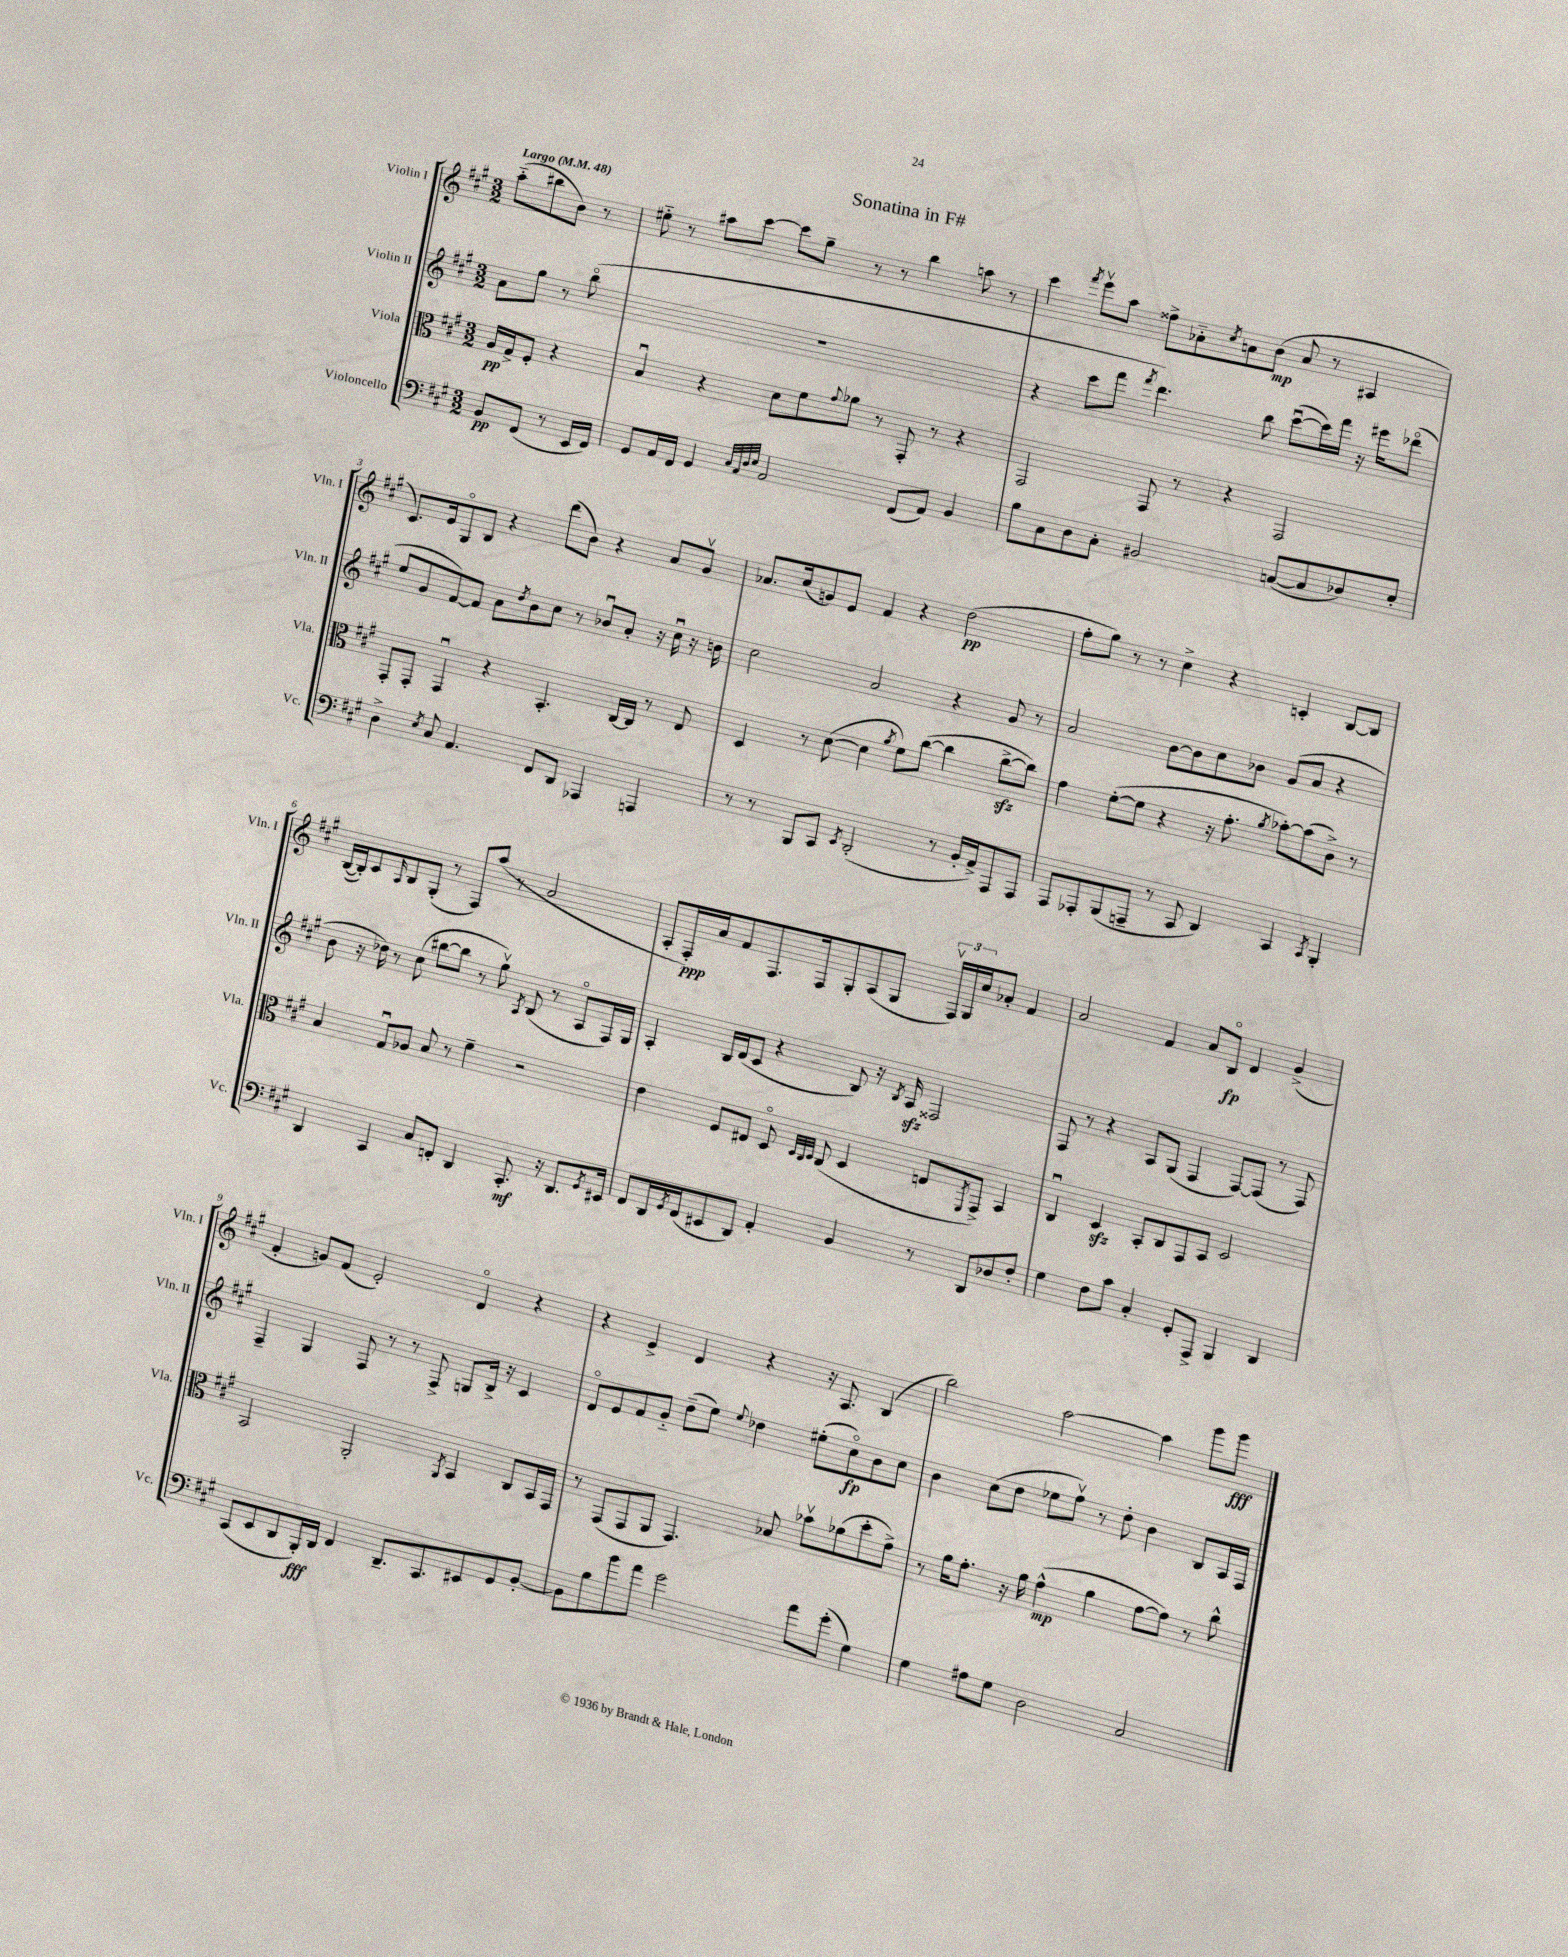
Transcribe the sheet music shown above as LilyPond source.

\header { title = "Sonatina in F#" }
<<
\new StaffGroup <<
\new Staff = "s0" \with { instrumentName = "Violin I" shortInstrumentName = "Vln. I" } {
    \clef treble \key a \major \numericTimeSignature \time 3/2 \partial 2 \tempo "Largo" 4 = 48
    a''8-_( bis''8 b'8) r8 |
    eis''8-_ r8 ais''8 cis'''8~ cis'''8 gis''8-- r8 r8 b''4 a''8 r8 |
    cis'''4 \acciaccatura { fis'''8 } e'''8\upbow a''8 fisis''8-> aes'8-_ \acciaccatura { cis''8 } a'8 b'8\mp( a'8 r8 ais4 |
    cis'8.) e'16 gis8\flageolet b8 r4 d'''8( b'8) r4 a'8 gis'8\upbow |
    aes'8. cis''16( g'8) e'8 fis'4 r4 d''2\pp( |
    fis''8-. gis''8) r8 r8 cis''4-> r4 c'4-. b8~ b8 |
    b16~( b16-.) cis'8 \grace { a16 } b8 gis8-.( r8 fis8) a''8( r8 a'2 |
    a8-. fis16-.\ppp) a'16 fis'8 fis8. fis16 gis8-. a8( gis8 \tuplet 3/2 { fis16\upbow) gis16 cis''16 } aes'8-. fis'4 |
    a'2 fis'4 a'8 b8\flageolet\fp d'4 gis'4->( |
    fis'4-. g'8) fis'8( e'2-.) d'4\flageolet r4 |
    r4 e'4-> d'4 r4 r16 a8. b4( |
    b''2) a''2~ a''4 gis'''8 gis'''8\fff \bar "|." |
}
\new Staff = "s1" \with { instrumentName = "Violin II" shortInstrumentName = "Vln. II" } {
    \clef treble \key a \major \numericTimeSignature \time 3/2 \partial 2
    a'8 gis''8 r8 b''8\flageolet( |
    R1. |
    r4 cis'''8 fis'''8 \acciaccatura { fis'''8 } d'''4.) b''8 cis'''8~\downbow( cis'''16) fis'''16 r16 eis'''16 des'''8\flageolet( |
    e''8 gis'8 fis'8~) fis'8 a'8 \acciaccatura { d''8 } b'8 cis''8 r8 bes'8\downbow a'8-. r16 cis''16\downbow r16 b'16 |
    cis''2 a'2 r4 gis'8 r8 |
    a'2 b'8~ b'8 cis''8 bes'8 gis'8( a'8 r4 |
    b'8 r16 des''16) r8 cis''8( bis''8~ bis''8 r8 gis''8\upbow) \acciaccatura { a8 } b8( r8 a8\flageolet fis16) gis16 |
    a4-. b16 d'16( cis'8 r4 b8) r16 \acciaccatura { b8 } a16\sfz fisis2 |
    fis8 r8 r4 a8 gis8( fis4 fis8~) fis8( r8 fis8) |
    fis4-- gis4 fis8 r8 r8 fis8-> g8 b16-> r16 cis'4 |
    d'8\flageolet e'8 fis'8 gis'8-_ d''8--( e''8) \appoggiatura { e''8 } des''4 eis''8-.( cis''8\flageolet\fp) b'8 cis''8 |
    b'4 cis''8( d''8 ees''8 fis''8\upbow) r8 d''8-. b'4 b8 a16 fis16 \bar "|." |
}
\new Staff = "s2" \with { instrumentName = "Viola" shortInstrumentName = "Vla." } {
    \clef alto \key a \major \numericTimeSignature \time 3/2 \partial 2
    a16\pp gis16-> fis8-. r4 |
    b4\downbow r4 d'8 fis'8 \appoggiatura { gis'8 } aes'8 r8 gis,8-. r8 r4 |
    gis,2 gis,8 r8 r4 gis,2 |
    gis,8-. gis,8-. gis,4\downbow r4 b,4.-. cis16~ cis16 r8 e8 |
    d4 r8 d'8~( d'4 \acciaccatura { a'8 } fis'8) cis''8~( cis''4 cis''8~->\sfz cis''8) |
    gis'4 fis'8~-.( fis'8 r4 r16 gis'8.-. \acciaccatura { a'8 } bes'8~-.) bes'8( cis'8->) r8 |
    b4 gis8\downbow aes8 b8 r8 fis'4-- r2 |
    e'4 fis8 eis8 d8\flageolet \grace { d32 cis32 d32 } cis8( d4 e8 \acciaccatura { fis,8 } gis,8->) b,4 |
    cis4\downbow d4\sfz b,8-. cis8 gis,8 b,8 d2 |
    b,2 a,2-. \acciaccatura { a,8 } b,4 cis8 b,16 gis,16 |
    r8 gis,8( gis,8 a,8 gis,4.) bes8 bes'8\upbow aes'8( d''8-. gis'8->) |
    r8 a'16 gis'8.-. r16 a'16 gis'4-^\mp( a'4 gis'8~ gis'8) r8 cis''8-^ \bar "|." |
}
\new Staff = "s3" \with { instrumentName = "Violoncello" shortInstrumentName = "Vc." } {
    \clef bass \key a \major \numericTimeSignature \time 3/2 \partial 2
    b,8\pp fis,8( r8 e,16 fis,16) |
    gis,8 a,16 fis,16 gis,4 \grace { cis32 a,32 d32 e32 } a,2 fis,8( a,8) b,4 |
    b8 cis8 d8 cis8-. bis,2 c8~( c8 des8) e8-. |
    d4-> \acciaccatura { e8 } cis8 a,4. fis,8 d,8 aes,,4 a,,4 |
    r8 r8 b,,8 cis,8 \acciaccatura { e,8 } d,2-.( r8 b,16-. a,16->) a,,8 a,,8 |
    a,,8 aes,,8-. b,,8( a,,8-- r8 cis,8 d,4) cis,4 \acciaccatura { cis,8 } b,,4-. |
    d,4 cis,4 cis8 f,8-. d,4 cis,8.-.\mf r16 d,8. \acciaccatura { gis,8 } eis,16 |
    fis,8 d,16 \acciaccatura { gis,8 } fis,16( eis,8 d,8) a,4-. b,4 r8 d,8 des8 fis8-. |
    gis4 fis8 cis'8 cis4-. gis,8-. a,,8-> b,,4 d,4 |
    cis,8( e,8 d,8 b,,16-.\fff) d,16 fis,4 d,8.-- cis,8. eis,8 gis,8 b,8~-. |
    b,8 b8 b'8 a'8 gis'2 a'8 gis'8-.( gis4) |
    gis4 ais8 gis8 d2 cis2 \bar "|." |
}
>>
>>
